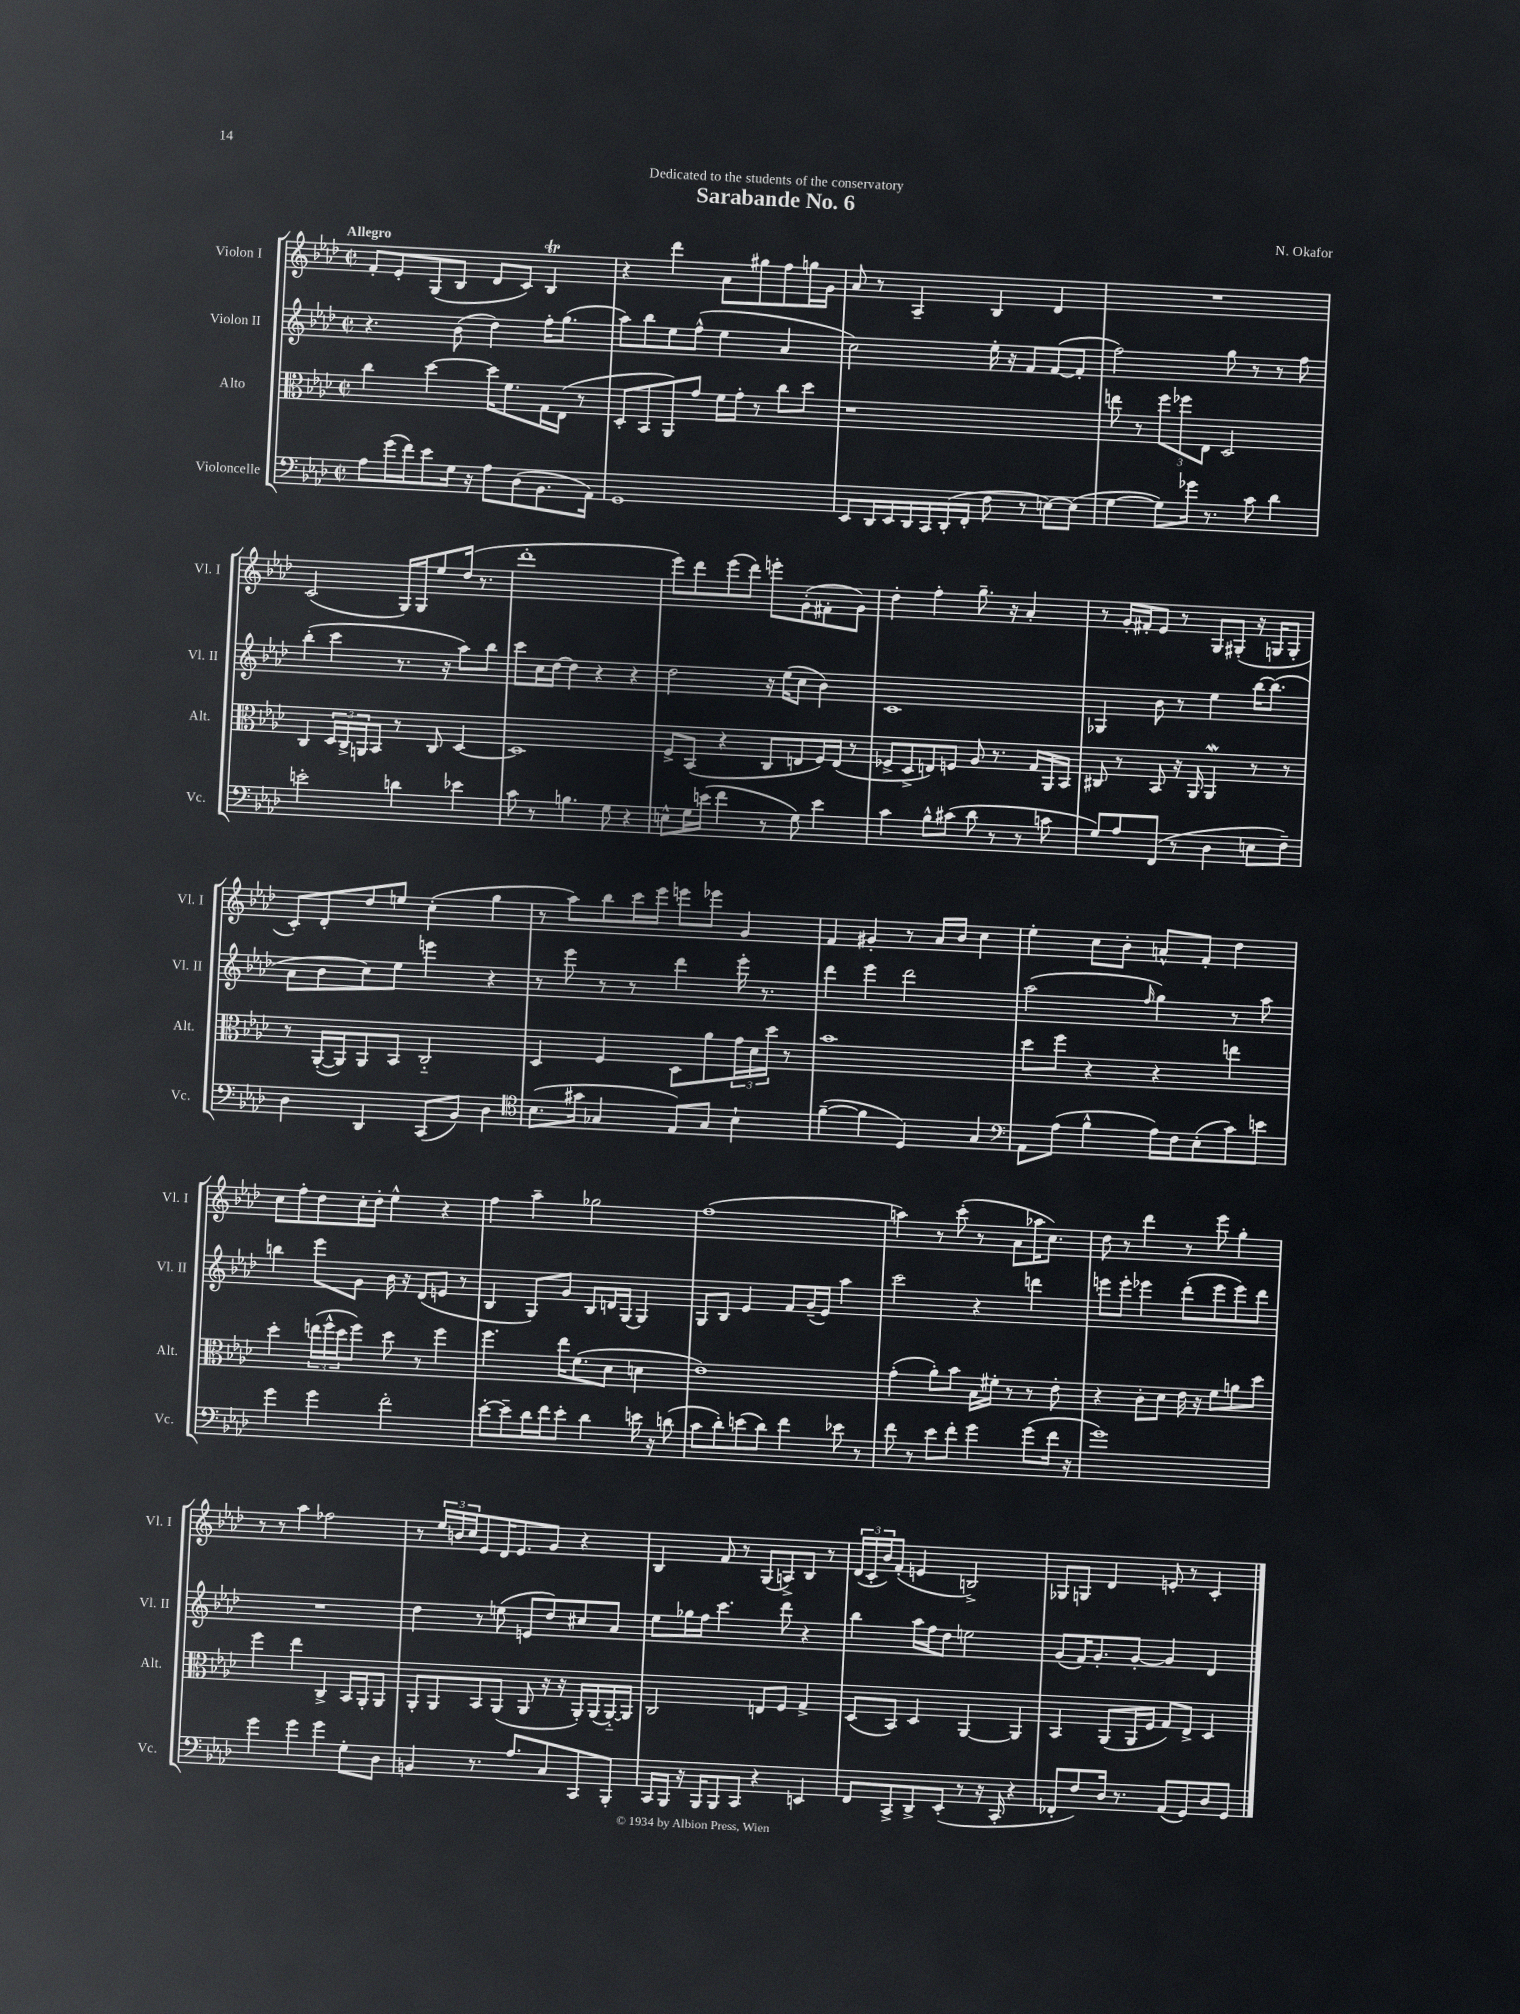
\header { title = "Sarabande No. 6" composer = "N. Okafor" dedication = "Dedicated to the students of the conservatory" }
<<
\new StaffGroup <<
\new Staff = "s0" \with { instrumentName = "Violon I" shortInstrumentName = "Vl. I" } {
    \clef treble \key aes \major \defaultTimeSignature \time 2/2 \tempo "Allegro"
    f'8-. ees'8-. g8( bes8 des'8 c'8) bes4\trill |
    r4 des'''4 aes'8 gis''8 f''8 g''16 g'16 |
    aes'8 r8 aes4-- bes4 des'4 |
    R1 |
    c'2( g16) g16 ees''8 des''16( r8. |
    des'''1-. |
    ees'''8) des'''8 ees'''8( des'''8) e'''8-. g'8-.( fis'8-. g'8) |
    des''4-. f''4-. g''8.-- r16 aes'4-. |
    r8 g'16-. fis'16-. ees'8 r8 g8 gis8-.( r16 g16 g8-. |
    c'8-.) des'8-. des''8 e''8 c''4-.( g''4 |
    r8 aes''8) bes''8 c'''16 ees'''16 e'''8 ees'''8 g'4 |
    f'4 gis'4-. r8 aes'16 bes'16 c''4 |
    ees''4-. c''8 bes'8-. a'8-^ f'8-. des''4 |
    c''8 f''8-. des''8 c''16-. des''16-. ees''4-^ r4 |
    f''4 aes''4-- ges''2 |
    f''1( |
    a''4) r8 c'''8-.( r8 aes'8 aes''16 c''8.) |
    des''8 r8 des'''4 r8 ees'''8 g''4-. |
    r8 r8 aes''4 fes''2 |
    r8 \tuplet 3/2 { ees''16 b'16 c''16 } ees'8 des'16 ees'8. g'8 r4 |
    bes4 f'8 r8 g8( a8->) bes8 r8 |
    \tuplet 3/2 { des'16( c'16-. bes'16) } f'8-.( e'4 b2->) |
    ges8 g8 des'4 e'8-. r8 c'4-. \bar "|." |
}
\new Staff = "s1" \with { instrumentName = "Violon II" shortInstrumentName = "Vl. II" } {
    \clef treble \key aes \major \defaultTimeSignature \time 2/2
    r4. bes'8( des''4) f''16-. g''8.( |
    aes''8) bes''8 ees''8 f''8-^( ees''4 aes'4 |
    c''2) ees''16-. r16 f'8 f'8~( f'8-. |
    f''2) g''8 r8 r8 f''8 |
    bes''4-.( c'''4 r8. r16 aes''8) bes''8 |
    c'''8 c''16 des''16~ des''4 r4 r4 |
    des''2 r16 ees''16( c''8 bes'4) |
    c'1 |
    ges4 bes'8 r8 ees''4 bes''16~ bes''8.( |
    aes'8 bes'8 c''8) ees''8 e'''4 r4 |
    r8 ees'''8 r8 r8 des'''4 ees'''16-. r8. |
    des'''4 ees'''4 des'''2 |
    aes''2( \grace { f''16 } g''4) r8 aes''8 |
    b''4 ees'''8 g'8 bes'16 r16 des'8( e'8 r8 |
    bes4 g8) g'8 bes8 d'16 g16~ g4 |
    g8 bes8 ees'4 f'8 g'16--( ees'16) aes''4 |
    c'''2 r4 d'''4 |
    e'''8 e'''8-. ees'''4 des'''8-.( ees'''8 ees'''8) des'''8 |
    R1 |
    des''4 r8 e''8( e'8 des''8) cis''8 aes'8 |
    ees''8 ges''16 f''16 c'''4. des'''8 r4 |
    bes''4 aes''16 f''16 des''8 e''2 |
    g'8( f'16) g'8.-. g'8~-. g'4 des'4 \bar "|." |
}
\new Staff = "s2" \with { instrumentName = "Alto" shortInstrumentName = "Alt." } {
    \clef alto \key aes \major \defaultTimeSignature \time 2/2
    c''4 des''4~ des''16 f'8. g16 ees16( r8 |
    des8-. bes,8 aes,8) g'8 f'16 g'16-. r8 c''8 des''8 |
    r1 |
    e''8 r8 \tuplet 3/2 { f''8 fes''8 ees8 } des2 |
    c4 \tuplet 3/2 { des16 c16-> a,16 } bes,8 r8 c8 des4~ |
    des1 |
    f8-> bes,8( r4 c8 e8 f16) e16( r8 |
    fes8-> des8-> e8) f8 aes8 r8. g16 aes,16 bes,16 |
    cis8 r8 bes,8 r16 aes,16 aes,4\mordent r8 r8 |
    r8 aes,16~-.( aes,16) aes,8 bes,8 c2-_ |
    des4 f4 des8 aes'8 \tuplet 3/2 { g'16 des'16 des''16 } r8 |
    bes'1 |
    des''8 f''8 r4 r4 e''4 |
    des''4-. \tuplet 3/2 { e''16( f''16-^ des''16 } f''8) des''8 r8 f''4 |
    f''4. ees''16 f'8.( des'8 d'4 |
    ees'1) |
    g'4-.( aes'8-.) bes'8 bes16 fis'16-. r8 r8 ees'8-. |
    r4 c'8-. des'8 ees'16 r16 f'8 a'8 des''8 |
    f''4 ees''4 c4-> bes,16 aes,16-. aes,8 |
    aes,8-. aes,8 bes,8 aes,8( aes,8 r16 r16 aes,16-.) aes,16( aes,16~-_) aes,16 |
    c2 e8 f8 g4-> |
    des8( bes,8) des4 aes,4~ aes,4 |
    bes,4 aes,8( aes,16 f16 g8) ees8-> des4 \bar "|." |
}
\new Staff = "s3" \with { instrumentName = "Violoncelle" shortInstrumentName = "Vc." } {
    \clef bass \key aes \major \defaultTimeSignature \time 2/2
    aes8 g'16( f'16) ees'8 g16 r16 aes8 des8( bes,8. aes,16) |
    g,1 |
    ees,8 des,16 ees,16 des,16 c,16 des,16-.( f,16-. f8 r8 e8~) e8( |
    g4~ g8) ges'16 r8. c'8 des'4 |
    e'2-. d'4 ees'4 |
    c'8 r8 b4. g8 r4 |
    e8-^ g16 e'16( f'4 r8 g8) e'4 |
    c'4 bes8-^ cis'8( des'8 r8 r8 c'8 |
    g8) aes8 f,8( r8 des4 e8 f8--) |
    des4 des,4 c,8( bes,8) des4 |
    \clef tenor bes8.( gis'16 ges4 ees8) ges8 bes4-! |
    f'4~--( f'4 des4) g4 |
    \clef bass aes,8 aes8( bes4-^ aes16) f16 ees8-.( c'8) e'8 |
    g'4 g'4 f'2-. |
    ees'8~-. ees'8-- des'16 f'16 ees'8-. des'4 e'16 r16 d'8( |
    c'8 des'8-.) e'8( des'8) f'4 ees'8 r8 |
    f'8 r8 ees'8 f'8-. g'4 g'8( f'16 r16 |
    g'1) |
    g'4 g'4 g'4 g8-. des8 |
    b,4 r8. aes8. c8 c,8 bes,,8-. |
    c,16 bes,,16 r16 bes,,16 bes,,8 c,8 r4 e,4 |
    f,8 c,8-> des,8-> ees,8-.( r8 r16 c,16-. r4 |
    fes,8-. f8) des16 r8. aes,8( g,8) des8 g,8 \bar "|." |
}
>>
>>
\layout { \context { \Score \remove "Bar_number_engraver" } }
